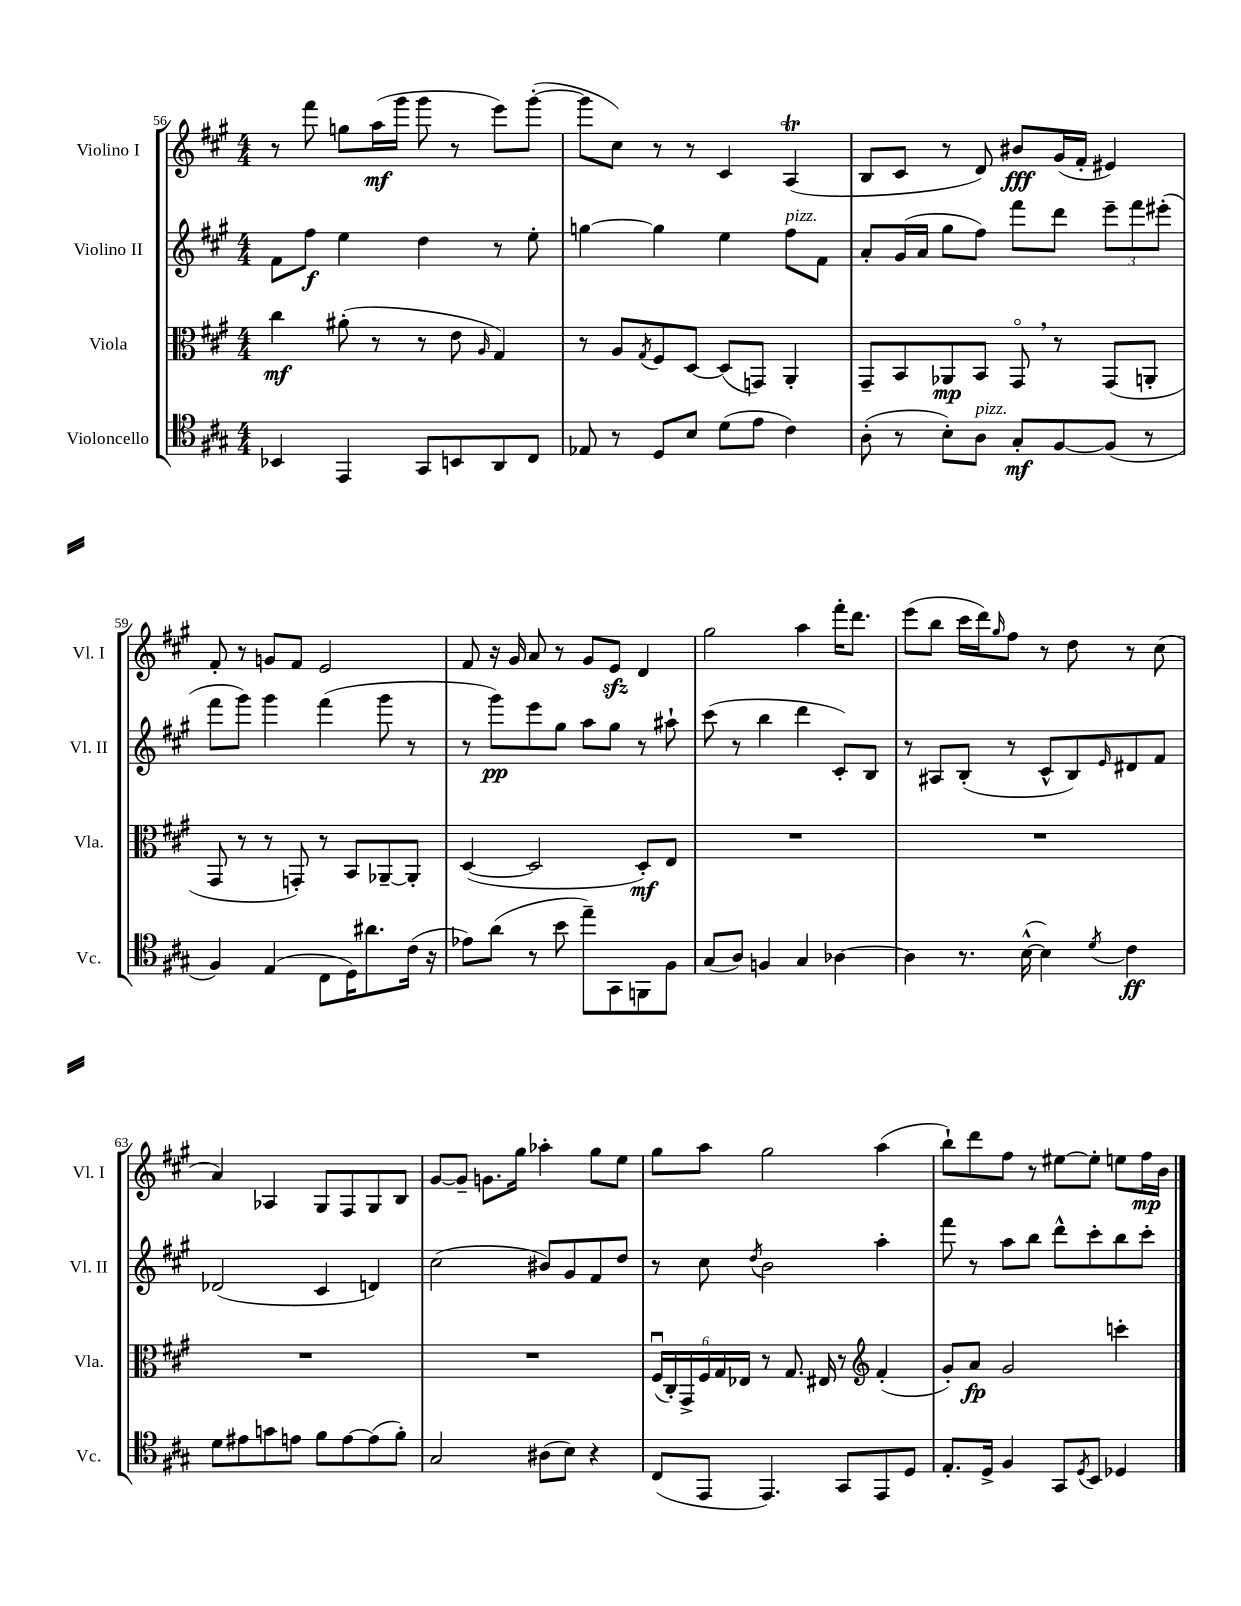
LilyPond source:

<<
\new StaffGroup <<
\new Staff = "s0" \with { instrumentName = "Violino I" shortInstrumentName = "Vl. I" } {
    \clef treble \key a \major \numericTimeSignature \time 4/4
    r8 fis'''8 g''8 a''16\mf( gis'''16 gis'''8 r8 e'''8) gis'''8~-.( |
    gis'''8 cis''8) r8 r8 cis'4 a4\trill( |
    b8 cis'8 r8 d'8) bis'8\fff gis'16( fis'16-. eis'4) |
    fis'8-. r8 g'8 fis'8 e'2 |
    fis'8 r16 gis'16 a'8 r8 gis'8 e'8\sfz d'4 |
    gis''2 a''4 fis'''16-. d'''8. |
    e'''8( b''8 cis'''16 d'''16) \grace { gis''16 } fis''8 r8 d''8 r8 cis''8( |
    a'4) aes4 gis8 fis8 gis8 b8 |
    gis'8~ gis'8-- g'8. gis''16 aes''4-. gis''8 e''8 |
    gis''8 a''8 gis''2 a''4( |
    b''8-!) d'''8 fis''8 r8 eis''8~ eis''8-. e''8 fis''16\mp b'16 \bar "|." |
}
\new Staff = "s1" \with { instrumentName = "Violino II" shortInstrumentName = "Vl. II" } {
    \clef treble \key a \major \numericTimeSignature \time 4/4
    fis'8 fis''8\f e''4 d''4 r8 e''8-. |
    g''4~ g''4 e''4 fis''8^\markup { \italic "pizz." } fis'8 |
    a'8-. gis'16( a'16 gis''8 fis''8) fis'''8 d'''8 \tuplet 3/2 { e'''8-- fis'''8 eis'''8-.( } |
    fis'''8 gis'''8) gis'''4 fis'''4( gis'''8 r8 |
    r8 gis'''8\pp) e'''8 gis''8 a''8 gis''8 r8 ais''8-! |
    cis'''8( r8 b''4 d'''4 cis'8-.) b8 |
    r8 ais8 b8-.( r8 cis'8-^ b8) \grace { e'16 } dis'8 fis'8 |
    des'2( cis'4 d'4) |
    cis''2( bis'8) gis'8 fis'8 d''8 |
    r8 cis''8 \acciaccatura { d''8 } b'2 a''4-. |
    fis'''8 r8 a''8 b''8 d'''8-^ cis'''8-. b''8 cis'''8-. \bar "|." |
}
\new Staff = "s2" \with { instrumentName = "Viola" shortInstrumentName = "Vla." } {
    \clef alto \key a \major \numericTimeSignature \time 4/4
    cis''4\mf ais'8-.( r8 r8 e'8 \grace { a16 } gis4) |
    r8 a8 \acciaccatura { gis8 } fis8 d8~ d8( g,8) a,4-. |
    gis,8-- b,8 aes,8\mp b,8 gis,8\flageolet \breathe r8 gis,8( a,8-. |
    gis,8 r8 r8 g,8-.) r8 b,8 aes,8~-- aes,8-. |
    d4~( d2 d8-.\mf) e8 |
    R1 |
    R1 |
    R1 |
    R1 |
    \tuplet 6/4 { fis16\downbow( cis16-.) gis,16-> fis16 gis16 ees16 } r8 gis8. eis16 r8 \clef treble fis'4-.( |
    gis'8-.) a'8\fp gis'2 c'''4-. \bar "|." |
}
\new Staff = "s3" \with { instrumentName = "Violoncello" shortInstrumentName = "Vc." } {
    \clef tenor \key a \major \numericTimeSignature \time 4/4
    bes,4 e,4 gis,8 b,8 a,8 cis8 |
    ees8 r8 d8 b8 d'8( e'8 cis'4) |
    a8-.( r8 b8-.) a8^\markup { \italic "pizz." } gis8-.\mf fis8~ fis8( r8 |
    fis4) e4( cis8 d16) ais'8. cis'16( r16 |
    ees'8) a'8( r8 b'8 e''8--) gis,8 f,8 fis8 |
    gis8( a8) f4 gis4 aes4~ |
    aes4 r8. b16~-^( b4) \acciaccatura { d'8 } cis'4\ff |
    d'8 eis'8 g'8 e'8 fis'8 e'8~ e'8( fis'8-.) |
    gis2 ais8( b8) r4 |
    cis8( e,8 e,4.) gis,8 e,8 d8 |
    e8.-. d16-> fis4 gis,8 \acciaccatura { d8 } b,8 des4 \bar "|." |
}
>>
>>
\layout { \context { \Score currentBarNumber = #56 } }
